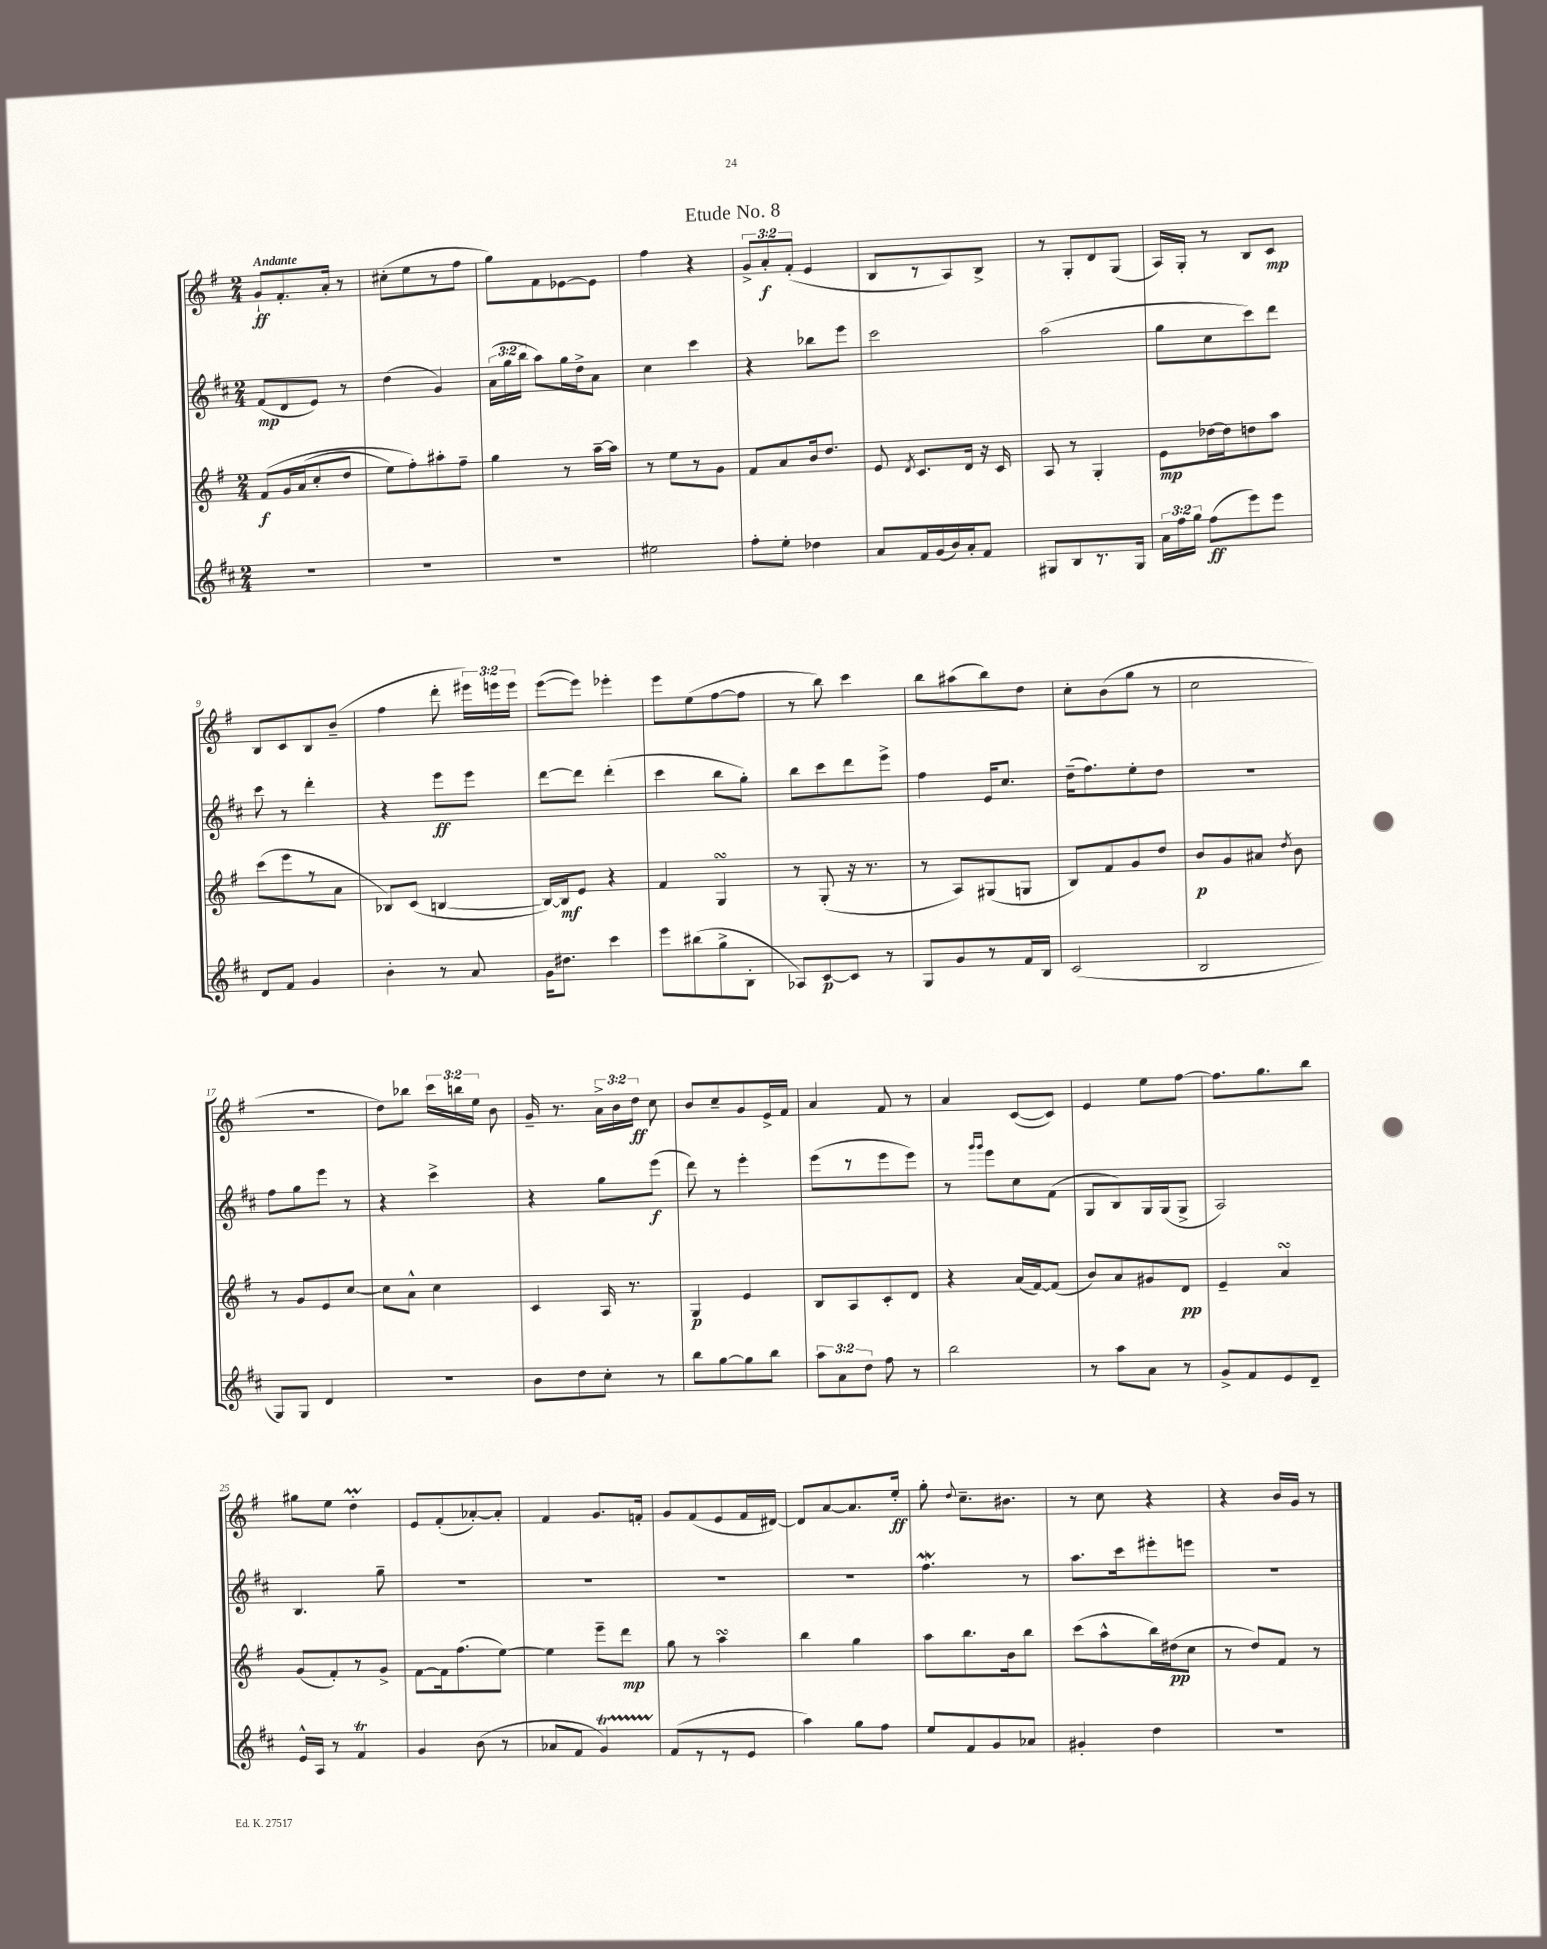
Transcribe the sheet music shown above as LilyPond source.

\header { title = "Etude No. 8" }
<<
\new StaffGroup <<
\new Staff = "s0" {
    \clef treble \key g \major \numericTimeSignature \time 2/4 \override Staff.TupletNumber.text = #tuplet-number::calc-fraction-text \tempo "Andante"
    \autoBeamOff g'8[-!\ff fis'8.-. a'16]-. r8 |
    cis''8[-.( e''8 r8 fis''8] |
    g''8[) fis'8 ees'8~ ees'8] |
    fis''4 r4 |
    \tuplet 3/2 { g'8[-> a'8-.\f fis'8]-.( } e'4 |
    b8[ r8 a8) b8]-> |
    r8 g8[-. d'8 g8]( |
    a16[) g16]-. r8 b8[ c'8]\mp |
    b8[ c'8 b8 b'8]--( |
    fis''4 d'''8-. \tuplet 3/2 { eis'''16[) e'''16 e'''16] } |
    e'''8[~( e'''8]) ees'''4-. |
    e'''8[ e''8( fis''8~ fis''8] |
    r8 b''8) c'''4 |
    b''8[ ais''8( b''8) d''8] |
    c''8[-. b'8( g''8] r8 |
    c''2 |
    R2 |
    d''8[) bes''8] \tuplet 3/2 { c'''16[ b''16 e''16] } b'8 |
    g'16-- r8. \tuplet 3/2 { a'16[-> b'16 d''16]\ff } c''8 |
    b'8[ c''8-- g'8 e'16-> fis'16] |
    a'4 fis'8 r8 |
    a'4 c'8[~( c'8]) |
    e'4 e''8[ fis''8]~ |
    fis''8.[ g''8. b''8] |
    gis''8[ e''8] d''4-.\prall |
    e'8[ fis'8-.( aes'8~-.) aes'8]-. |
    fis'4 g'8.[ f'16]-. |
    g'8[ fis'8( e'8 fis'16 dis'16]~) |
    dis'8[ a'8~ a'8. e''16]-.\ff |
    g''8-. \appoggiatura { d''8 } c''8.[-- bis'8.] |
    r8 c''8 r4 |
    r4 b'16[ g'16] r8 \bar "|." |
}
\new Staff = "s1" {
    \clef treble \key d \major \numericTimeSignature \time 2/4 \override Staff.TupletNumber.text = #tuplet-number::calc-fraction-text
    \autoBeamOff fis'8[\mp( d'8 e'8]) r8 |
    d''4( g'4) |
    \tuplet 3/2 { a'16[( g''16 b''16] } a''8[) g''16 d''16-> a'8] |
    cis''4 cis'''4 |
    r4 bes''8[ e'''8] |
    cis'''2 |
    a''2( |
    g''8[ cis''8 cis'''8) d'''8] |
    cis'''8 r8 d'''4-. |
    r4 e'''8[\ff e'''8] |
    d'''8[~ d'''8] d'''4-.( |
    cis'''4 b''8[ g''8]-.) |
    b''8[ cis'''8 d'''8 e'''8]-> |
    fis''4 e'16[ cis''8.] |
    d''16[--( fis''8.) e''8-. d''8] |
    R2 |
    fis''8[ g''8 e'''8] r8 |
    r4 cis'''4-> |
    r4 g''8[ e'''8]\f( |
    d'''8) r8 e'''4-. |
    e'''8[( r8 e'''8 e'''8]) |
    r8 \grace { g'''16[ g'''16] } e'''8[ cis''8 fis'8]( |
    g8[ b8) g16 g16( g8]-> |
    a2) |
    b4. g''8-- |
    R2 |
    R2 |
    R2 |
    R2 |
    fis''4.\mordent r8 |
    a''8.[ cis'''16 eis'''8-. e'''8] |
    R2 \bar "|." |
}
\new Staff = "s2" {
    \clef treble \key g \major \numericTimeSignature \time 2/4
    \autoBeamOff fis'8[\f\( g'16 a'16( c''8-. d''8] |
    e''8[) fis''8-.\) ais''8-. fis''8]-- |
    g''4 r8 a''16[~-- a''16] |
    r8 e''8[ r8 g'8] |
    fis'8[ a'8 b'16 d''8.] |
    e'8 \acciaccatura { d'8 } c'8.[ d'16] r16 c'16 |
    a8 r8 g4-. |
    e'8[\mp des''16~ des''16 d''8 a''8] |
    c'''8[( e'''8 r8 a'8] |
    bes8[) c'8]( b4~ |
    b16[~) b16\mf e'8] r4 |
    fis'4 g4\turn |
    r8 g8-.( r16 r8. |
    r8 a8[) gis8( g8] |
    b8[) fis'8 g'8 d''8] |
    b'8[\p g'8 ais'8] \acciaccatura { d''8 } b'8 |
    r8 g'8[ e'8 c''8]~ |
    c''8[ a'8]-^ c''4 |
    c'4 a16 r8. |
    g4\p e'4 |
    b8[ a8 c'8-. d'8] |
    r4 a'16[( fis'16~) fis'8]( |
    b'8[) a'8 gis'8 d'8]\pp |
    e'4-- a'4\turn |
    g'8[( fis'8-.) r8 g'8]-> |
    fis'8[~ fis'16 fis''8.( e''8]~) |
    e''4 e'''8[-- d'''8]\mp |
    g''8 r8 a''4\turn |
    b''4 g''4 |
    a''8[ b''8. b'16 b''8] |
    c'''8[( a''8-^ b''16) dis''16\pp( c''8] |
    r8 d''8[) fis'8] r8 \bar "|." |
}
\new Staff = "s3" {
    \clef treble \key d \major \numericTimeSignature \time 2/4 \override Staff.TupletNumber.text = #tuplet-number::calc-fraction-text
    \autoBeamOff R2 |
    R2 |
    R2 |
    eis''2 |
    fis''8[-. e''8]-. des''4 |
    a'8[ fis'16 g'16( b'16) a'16-. fis'8] |
    gis8[ b8 r8. gis16] |
    \tuplet 3/2 { a'16[ fis''16 g''16] } fis''8[\ff( e'''8) e'''8] |
    d'8[ fis'8] g'4 |
    b'4-. r8 a'8 |
    g'16[ dis''8.] cis'''4 |
    e'''8[ bis''8( g''8-> b8]-. |
    aes8[) cis'8~\p cis'8] r8 |
    g8[ g'8 r8 fis'16 b16] |
    cis'2( |
    b2 |
    g8[) g8] d'4 |
    r2 |
    b'8[ d''8 cis''8]-. r8 |
    b''8[ g''8~ g''8 b''8] |
    \tuplet 3/2 { a''8[ a'8 d''8] } fis''8 r8 |
    b''2 |
    r8 a''8[ a'8] r8 |
    g'8[-> fis'8 e'8 d'8]-- |
    e'16[-^ a16] r8 fis'4\trill |
    g'4 b'8( r8 |
    aes'8[ fis'8] g'4\startTrillSpan) |
    fis'8[\stopTrillSpan( r8 r8 e'8] |
    a''4) g''8[ fis''8] |
    e''8[ fis'8 g'8 aes'8] |
    gis'4-. d''4 |
    R2 \bar "|." |
}
>>
>>
